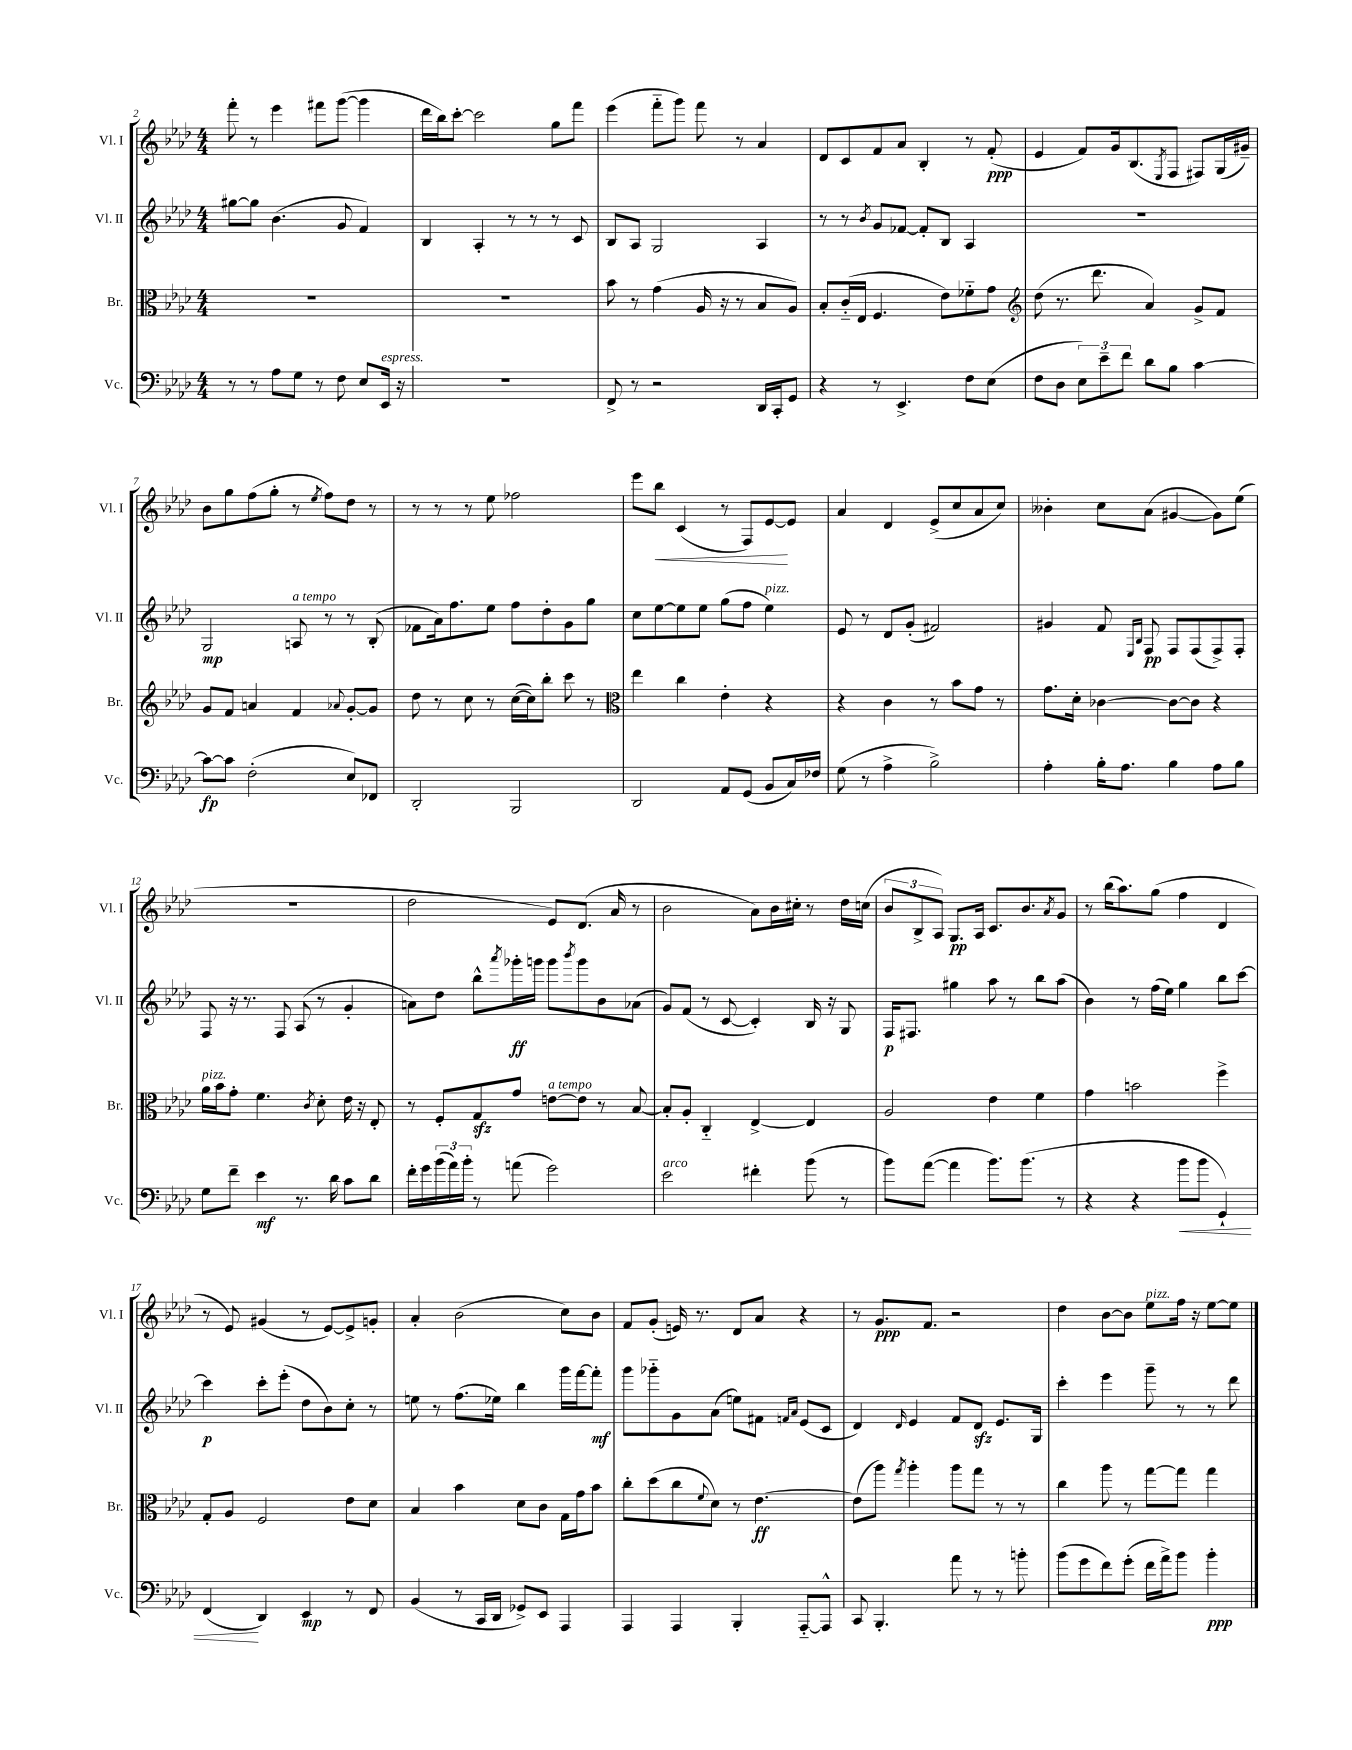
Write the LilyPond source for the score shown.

<<
\new StaffGroup <<
\new Staff = "s0" \with { instrumentName = "Vl. I" shortInstrumentName = "Vl. I" } {
    \clef treble \key aes \major \numericTimeSignature \time 4/4
    f'''8-. r8 ees'''4 fis'''8 g'''8~( g'''4 |
    des'''16 bes''16) c'''8~-. c'''2 g''8 f'''8 |
    ees'''4( f'''8-_ g'''8) f'''8 r8 aes'4 |
    des'8 c'8 f'8 aes'8 bes4-. r8 f'8-.\ppp( |
    ees'4 f'8) g'16 bes8.( \acciaccatura { ees8 } f8 fis8) g16( gis'16--) |
    bes'8 g''8 f''8( g''8-. r8 \acciaccatura { ees''8 } f''8) des''8 r8 |
    r8 r8 r8 ees''8 fes''2 |
    ees'''8 bes''8\< c'4( r8 f8) ees'8~\! ees'8 |
    aes'4 des'4 ees'8->( c''8 aes'8 c''8) |
    beses'4-. c''8 aes'8( gis'4~ gis'8) ees''8( |
    R1 |
    des''2 ees'8) des'8.( aes'16 r8 |
    bes'2 aes'8) bes'16 cis''16-. r8 des''16 c''16( |
    \tuplet 3/2 { bes'8 bes8-> aes8) } g8.\pp aes16 c'8. bes'8. \acciaccatura { aes'8 } g'8 |
    r8 bes''16( aes''8.) g''8( f''4 des'4 |
    r8 ees'8) gis'4( r8 ees'8~) ees'8-> g'8-. |
    aes'4-. bes'2( c''8) bes'8 |
    f'8 g'8-.( e'16) r8. des'8 aes'8 r4 |
    r8 g'8.\ppp f'8. r2 |
    des''4 bes'8~ bes'8 ees''8^\markup { \italic "pizz." } f''16 r16 ees''8~ ees''8 \bar "|." |
}
\new Staff = "s1" \with { instrumentName = "Vl. II" shortInstrumentName = "Vl. II" } {
    \clef treble \key aes \major \numericTimeSignature \time 4/4
    gis''8~ gis''8 bes'4.( g'8 f'4) |
    bes4 aes4-. r8 r8 r8 c'8 |
    bes8 aes8 g2 aes4 |
    r8 r8 \acciaccatura { bes'8 } g'8 fes'8~ fes'8-. bes8 aes4 |
    R1 |
    g2\mp a8^\markup { \italic "a tempo" } r8 r8 bes8-.( |
    fes'8 aes'16) f''8. ees''8 f''8 des''8-. g'8 g''8 |
    c''8 ees''8~ ees''8 ees''8 g''8( f''8 ees''4^\markup { \italic "pizz." }) |
    ees'8 r8 des'8 g'8-.( fis'2) |
    gis'4 f'8 \grace { ees16 bes16 } f8\pp f8 f8( f8->) f8-. |
    f8 r16 r8. f8 aes8( r8 g'4-. |
    a'8) des''8 bes''8-^ \acciaccatura { aes'''8 } ges'''16-.\ff g'''16 g'''8 \acciaccatura { bes'''8 } g'''8 bes'8 aes'8( |
    g'8) f'8( r8 c'8~ c'4-.) bes16 r16 g8 |
    f16\p fis8. gis''4 aes''8 r8 bes''8 aes''8( |
    bes'4) r8 f''16( ees''16) g''4 bes''8 c'''8~ |
    c'''4\p c'''8-. ees'''8-.( des''8 bes'8) c''8-. r8 |
    e''8 r8 f''8.( ees''16) bes''4 g'''16 f'''16~ f'''8-.\mf |
    g'''8 ges'''8-_ g'8 aes'8( e''8) fis'8 \grace { f'16 aes'16 } ees'8( c'8 |
    des'4) \grace { des'16 } ees'4 f'8 des'8\sfz ees'8. g16 |
    c'''4-. ees'''4 g'''8-- r8 r8 des'''8 \bar "|." |
}
\new Staff = "s2" \with { instrumentName = "Br." shortInstrumentName = "Br." } {
    \clef alto \key aes \major \numericTimeSignature \time 4/4
    R1 |
    R1 |
    bes'8 r8 g'4( aes16 r16 r8 bes8 aes8) |
    bes8-. c'16-_( ees16 f4. ees'8) fes'8-_ g'8 |
    \clef treble des''8( r8. des'''8. aes'4) g'8-> f'8 |
    g'8 f'8 a'4 f'4 \appoggiatura { aes'8 } g'8~-. g'8 |
    des''8 r8 c''8 r8 c''16~( c''16) bes''8-. c'''8 r8 |
    \clef alto ees''4 c''4 ees'4-. r4 |
    r4 c'4 r8 bes'8 g'8 r8 |
    g'8. des'16-. ces'4~ ces'8~ ces'8 r4 |
    aes'16^\markup { \italic "pizz." } bes'16 g'8-. f'4. \acciaccatura { c'8 } des'8-. ees'16 r16 ees8-. |
    r8 f8-. g8\sfz g'8 e'8~^\markup { \italic "a tempo" } e'8 r8 bes8~ |
    bes8-. aes8-. c4-_ ees4~-> ees4 |
    aes2 ees'4 f'4 |
    g'4 b'2 f''4-> |
    g8-. aes8 f2 ees'8 des'8 |
    bes4 bes'4 des'8 c'8 g16 g'16 bes'8 |
    c''8-. des''8( c''8 \appoggiatura { f'8 } des'8) r8 ees'4.~\ff |
    ees'8( aes''8) \acciaccatura { g''8 } aes''4-. aes''8 g''8 r8 r8 |
    c''4 aes''8 r8 g''8~ g''8 g''4 \bar "|." |
}
\new Staff = "s3" \with { instrumentName = "Vc." shortInstrumentName = "Vc." } {
    \clef bass \key aes \major \numericTimeSignature \time 4/4
    r8 r8 aes8 g8 r8 f8 ees8 ees,16^\markup { \italic "espress." } r16 |
    R1 |
    f,8-> r8 r2 des,16 c,16-. g,8 |
    r4 r8 ees,4.-> f8 ees8( |
    f8 des8 \tuplet 3/2 { ees8) ees'8-- f'8 } des'8 bes8 c'4~ |
    c'8~\fp c'8 f2-.( ees8) fes,8 |
    des,2-. bes,,2 |
    des,2 aes,8 g,8( bes,8 c16) fes16 |
    g8( r8 aes4-> bes2->) |
    aes4-. bes16-. aes8. bes4 aes8 bes8 |
    g8 f'8-- ees'4\mf r8. des'16 c'8 des'8 |
    f'16-. g'16 \tuplet 3/2 { bes'16( aes'16) bes'16-. } r8 a'8( g'2) |
    ees'2^\markup { \italic "arco" } fis'4-. bes'8( r8 |
    bes'8) aes'8~( aes'4 bes'8.) bes'8.( r8 |
    r4 r4 bes'8\< bes'8 g,4-!) |
    f,4\!( des,4) ees,4\mp r8 f,8 |
    bes,4( r8 c,16 des,16 ges,8->) ees,8 aes,,4 |
    aes,,4 aes,,4 bes,,4-. aes,,8~-_ aes,,8-^ |
    c,8 bes,,4.-. aes'8 r8 r8 b'8-. |
    bes'8( g'8 f'8) g'8-.( f'16 aes'16->) bes'8 bes'4-.\ppp \bar "|." |
}
>>
>>
\layout { \context { \Score currentBarNumber = #2 } }
